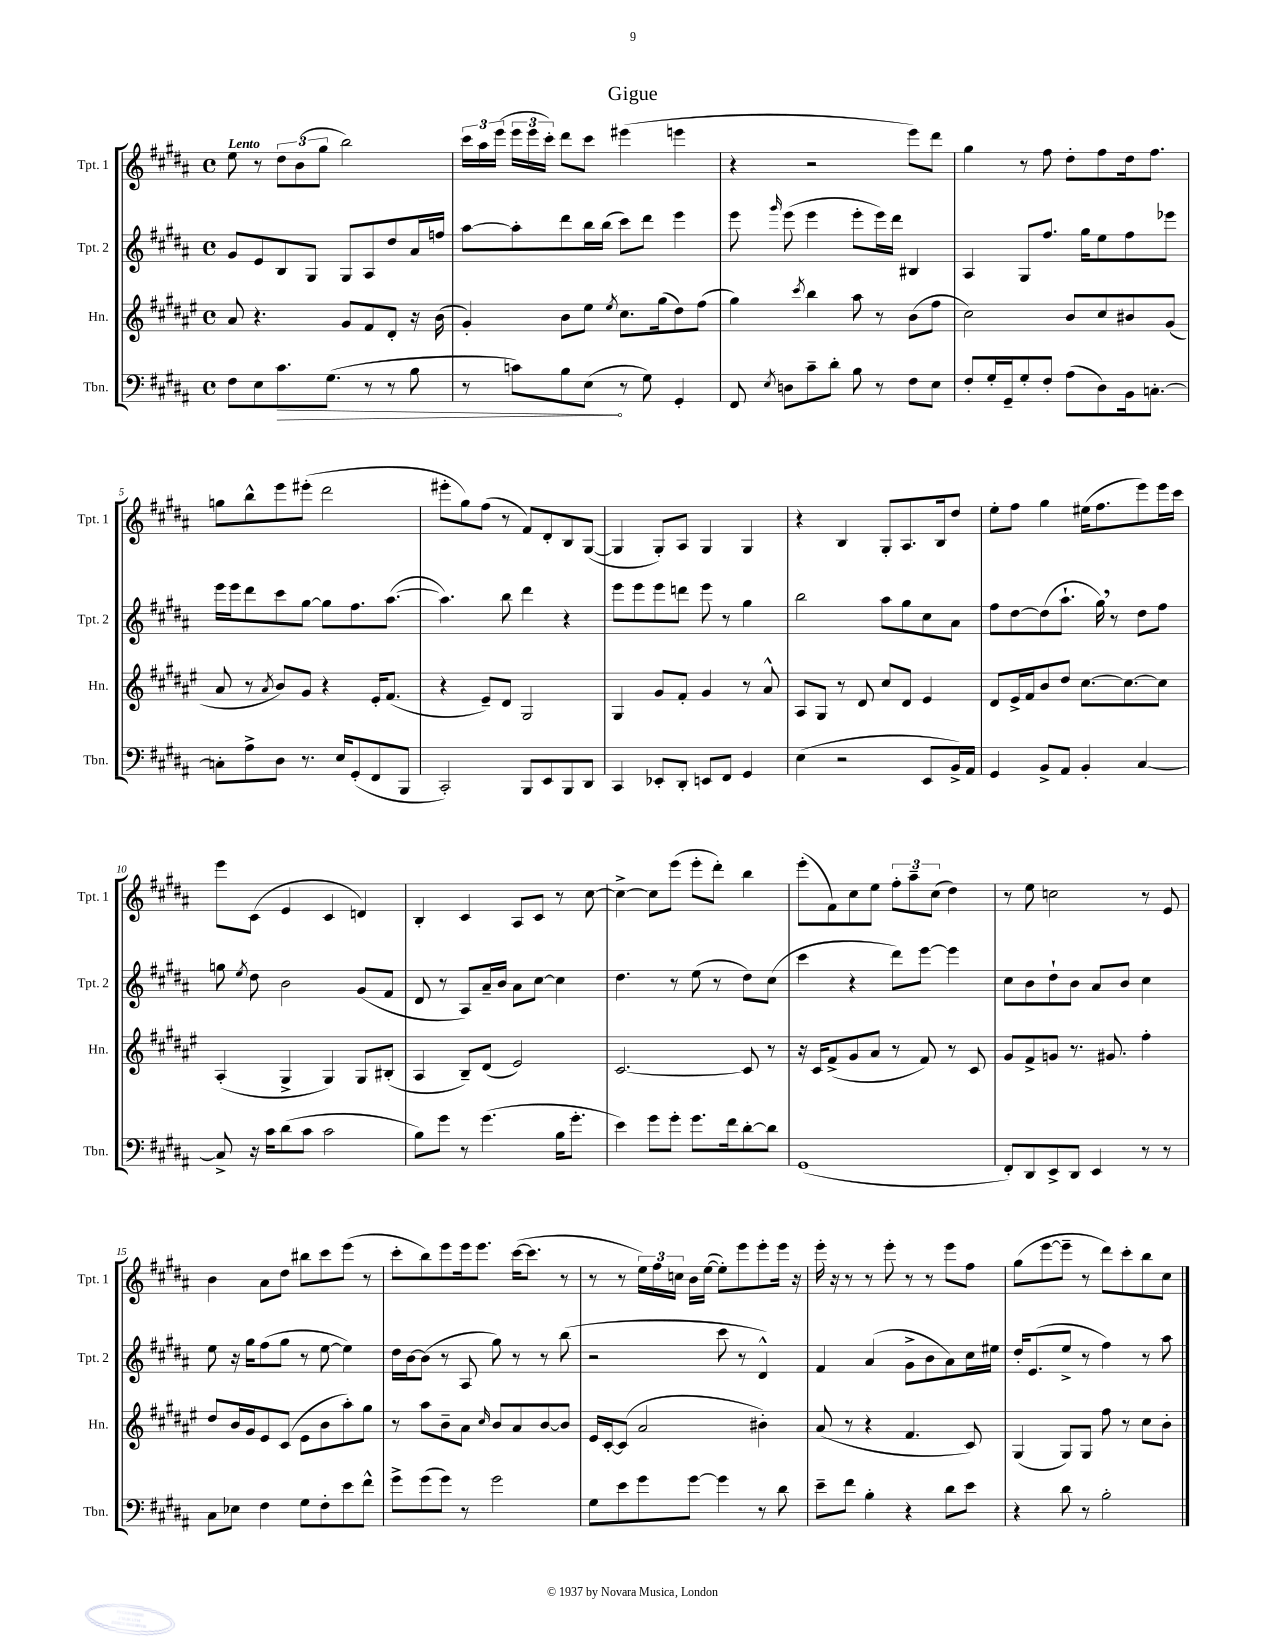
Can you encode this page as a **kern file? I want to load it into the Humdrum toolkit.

**kern	**kern	**kern	**kern
*staff4	*staff3	*staff2	*staff1
*clefF4	*clefG2	*clefG2	*clefG2
*k[f#c#g#d#a#]	*k[f#c#g#d#a#e#]	*k[f#c#g#d#a#]	*k[f#c#g#d#a#]
*M4/4	*M4/4	*M4/4	*M4/4
*met(c)	*met(c)	*met(c)	*met(c)
8F#	8a#	8g#	8ee
8E	4.r	8e	8r
8.c#	.	8B	12dd#
.	.	.	(12b
.	.	8G#	.
.	.	.	12gg#
(8.G#	.	.	.
.	8g#	8G#	2bb)
8r	8f#	8A#	.
8r	8d#'	8dd#	.
8B	16r	16a#	.
.	(16b	16ff	.
=	=	=	=
8r	4g#')	[8aa#	24ccc#
.	.	.	24aa#
.	.	.	(24eee
8c)	.	8aa#']	24eee
.	.	.	24eee
.	.	.	24ccc#')
8B	8b	8ddd#	8ddd#
(8E	8ee#	16bb	8ccc#
.	.	(16bb	.
.	8qee#	.	.
8r	8.cc#	8ccc#)	(4eee#
8G#)	.	8ddd#	.
.	(16gg#	.	.
4GG#'	8dd#)	4eee	4eee
.	(8ff#	.	.
=	=	=	=
8FF#	4gg#)	8eee	4r
8qE	.	16qqggg#	.
8D	.	(8eee	.
.	8qccc#	.	.
8c#~	4bb	4eee	2r
8d#'	.	.	.
8B	8aa#	8eee'	.
8r	8r	16eee)	.
.	.	16ddd#	.
8F#	(8b	4B#	8eee)
8E	8ff#	.	8ddd#
=	=	=	=
8F#'	2cc#)	4A#	4gg#
16G#'	.	.	.
16GG#~	.	.	.
8G#'	.	8G#	8r
8F#'	.	8.ff#	8ff#
(8A#	8b	.	8dd#'
.	.	16gg#	.
8D#)	8cc#	8ee	8ff#
16BB	8b#	8ff#	16dd#
[8.C'	.	.	8.ff#
.	(8g#	8eee-	.
=	=	=	=
8C']	8a#	16eee	8gg
.	.	16eee	.
8A#^	8r	8ddd#	8bb^^
.	8qa#	.	.
8D#	8b)	8ccc#	8eee
8.r	8g#	[8gg#	(8eee#'
.	4r	8gg#]	2ddd#
16E	.	.	.
(8GG#'	.	8.ff#	.
8FF#	16e#'	.	.
.	(8.f#	([8.aa#	.
8BBB	.	.	.
=	=	=	=
2CC#')	4r	4.aa#])	8eee#'
.	.	.	8gg#)
.	8e#~)	.	(8ff#
.	8d#	8bb	8r
8BBB	2G#	4ddd#	8f#)
8EE	.	.	8d#'
8BBB	.	4r	8B
8DD#	.	.	([8G#
=	=	=	=
4CC#	4G#	8eee	4G#]
.	.	8eee	.
8EE-'	8g#	8eee	8G#')
8DD#'	8f#'	8ddd	8A#
8EE	4g#	8eee	4G#
8FF#	.	8r	.
4GG#	8r	4gg#	4G#
.	8a#^^	.	.
=	=	=	=
(4E	8A#	2bb	4r
.	8G#	.	.
2r	8r	.	4B
.	8d#	.	.
.	8cc#	8aa#	8G#'
.	8d#	8gg#	8.A#
8EE	4e#	8cc#	.
.	.	.	16B
16BB^)	.	8a#	8dd#
16AA#	.	.	.
=	=	=	=
4GG#	8d#	8ff#	8ee'
.	16e#^	[8dd#	8ff#
.	16f#	.	.
8BB^	8b	(8dd#]	4gg#
8AA#	8dd#	8.aa#`	.
4BB'	[8.cc#	.	(16ee#
.	.	16gg#)	8.ff#
.	.	8r	.
.	8.cc#_	.	.
[4C#	.	8dd#	8eee)
.	8cc#]	8ff#	16eee
.	.	.	16ccc#
=	=	=	=
8C#^]	(4A#'	8gg	8eee
.	.	8qee	.
16r	.	8dd#	(8c#
16c#	.	.	.
(8d#	4G#^	2b	4e
8c#	.	.	.
2c#	4G#)	.	4c#
.	8G#	(8g#	4d)
.	(8B#'	8f#	.
=	=	=	=
8B)	4A#	8d#	4B'
8g#	.	8r	.
8r	8B~)	8A#)	4c#
(4.g#	(8d#	16a#~	.
.	.	16b	.
.	2e#)	8a#	8A#
.	.	[8cc#	8c#
16B	.	4cc#]	8r
8.g#'	.	.	.
.	.	.	[8cc#
=	=	=	=
4e)	[2.c#	4.dd#	4cc#^_
8g#	.	.	8cc#]
8g#'	.	8r	(8eee
8.g#	.	(8ee	8eee'
.	.	8r	8ddd#')
16f#	.	.	.
[8d#'	8c#]	8dd#)	4bb
8d#]	8r	(8cc#	.
=	=	=	=
(1GG#	16r	4ccc#	(8eee'
.	16c#	.	.
.	(8f#^	.	8f#)
.	8g#	4r	8cc#
.	8a#	.	8ee
.	8r	8ddd#)	12ff#'
.	.	.	12aa#~
.	8f#)	[8eee	.
.	.	.	(12cc#
.	8r	4eee]	4dd#)
.	8c#	.	.
=	=	=	=
8FF#')	8g#	8cc#	8r
8DD#	8f#^	8b	8ee
8EE^	8g	8dd#`	2cc
8DD#	8.r	8b	.
4EE	.	8a#	.
.	8.g#	.	.
.	.	8b	.
8r	4ff#'	4cc#	8r
8r	.	.	8e
=	=	=	=
8C#	8dd#	8ee	4b
8E-	16b	16r	.
.	16g#	16gg#	.
4F#	8e#	(8ff#	8a#
.	(8c#	8gg#	8dd#
8G#	8e#	8r	8bb#
8F#'	8b	[8ee	8ccc#
8e	8aa#')	4ee])	(8eee
8f#^^	8gg#	.	8r
=	=	=	=
8g#^	8r	16dd#	8ccc#'
.	.	[16b	.
(8g#	8aa#	(8b]	8bb)
8g#)	8b~	8r	8eee
8r	8a#	8A#	16eee
.	.	.	8.eee
.	16qqcc#	.	.
2g#	8b	8gg#)	.
.	8a#	8r	([16ccc#
.	.	.	8.ccc#]
.	[8b	8r	.
.	8b]	(8bb	8r
=	=	=	=
8G#	16e#	2r	8r
.	[16c#'	.	.
8e	(8c#]	.	8r
8g#	2a#	.	24ee)
.	.	.	24ff#
.	.	.	24cc
[8g#	.	.	16b
.	.	.	([16ee
4g#]	.	8ccc#	8ee'])
.	.	8r	8eee
8r	4b#')	4d#^^)	8eee'
8d#	.	.	16eee
.	.	.	16r
=	=	=	=
8e~	(8a#	4f#	16eee'
.	.	.	16r
8f#	8r	.	8r
4B'	4r	(4a#	8r
.	.	.	8eee'
4r	4.f#	8g#^	8r
.	.	8b	8r
8d#	.	8a#)	8eee
8e	8c#)	16cc#	8ff#
.	.	16ee#	.
=	=	=	=
4r	(4G#	16dd#'	(8gg#
.	.	(8.e	.
.	.	.	[8eee
8d#	8G#)	8ee^	8eee~]
8r	8G#	8r	8r
2B'	8ff#	4ff#)	8ddd#)
.	8r	.	8ccc#'
.	8cc#	8r	8bb
.	8b'	8aa#	8cc#
==	==	==	==
*-	*-	*-	*-
